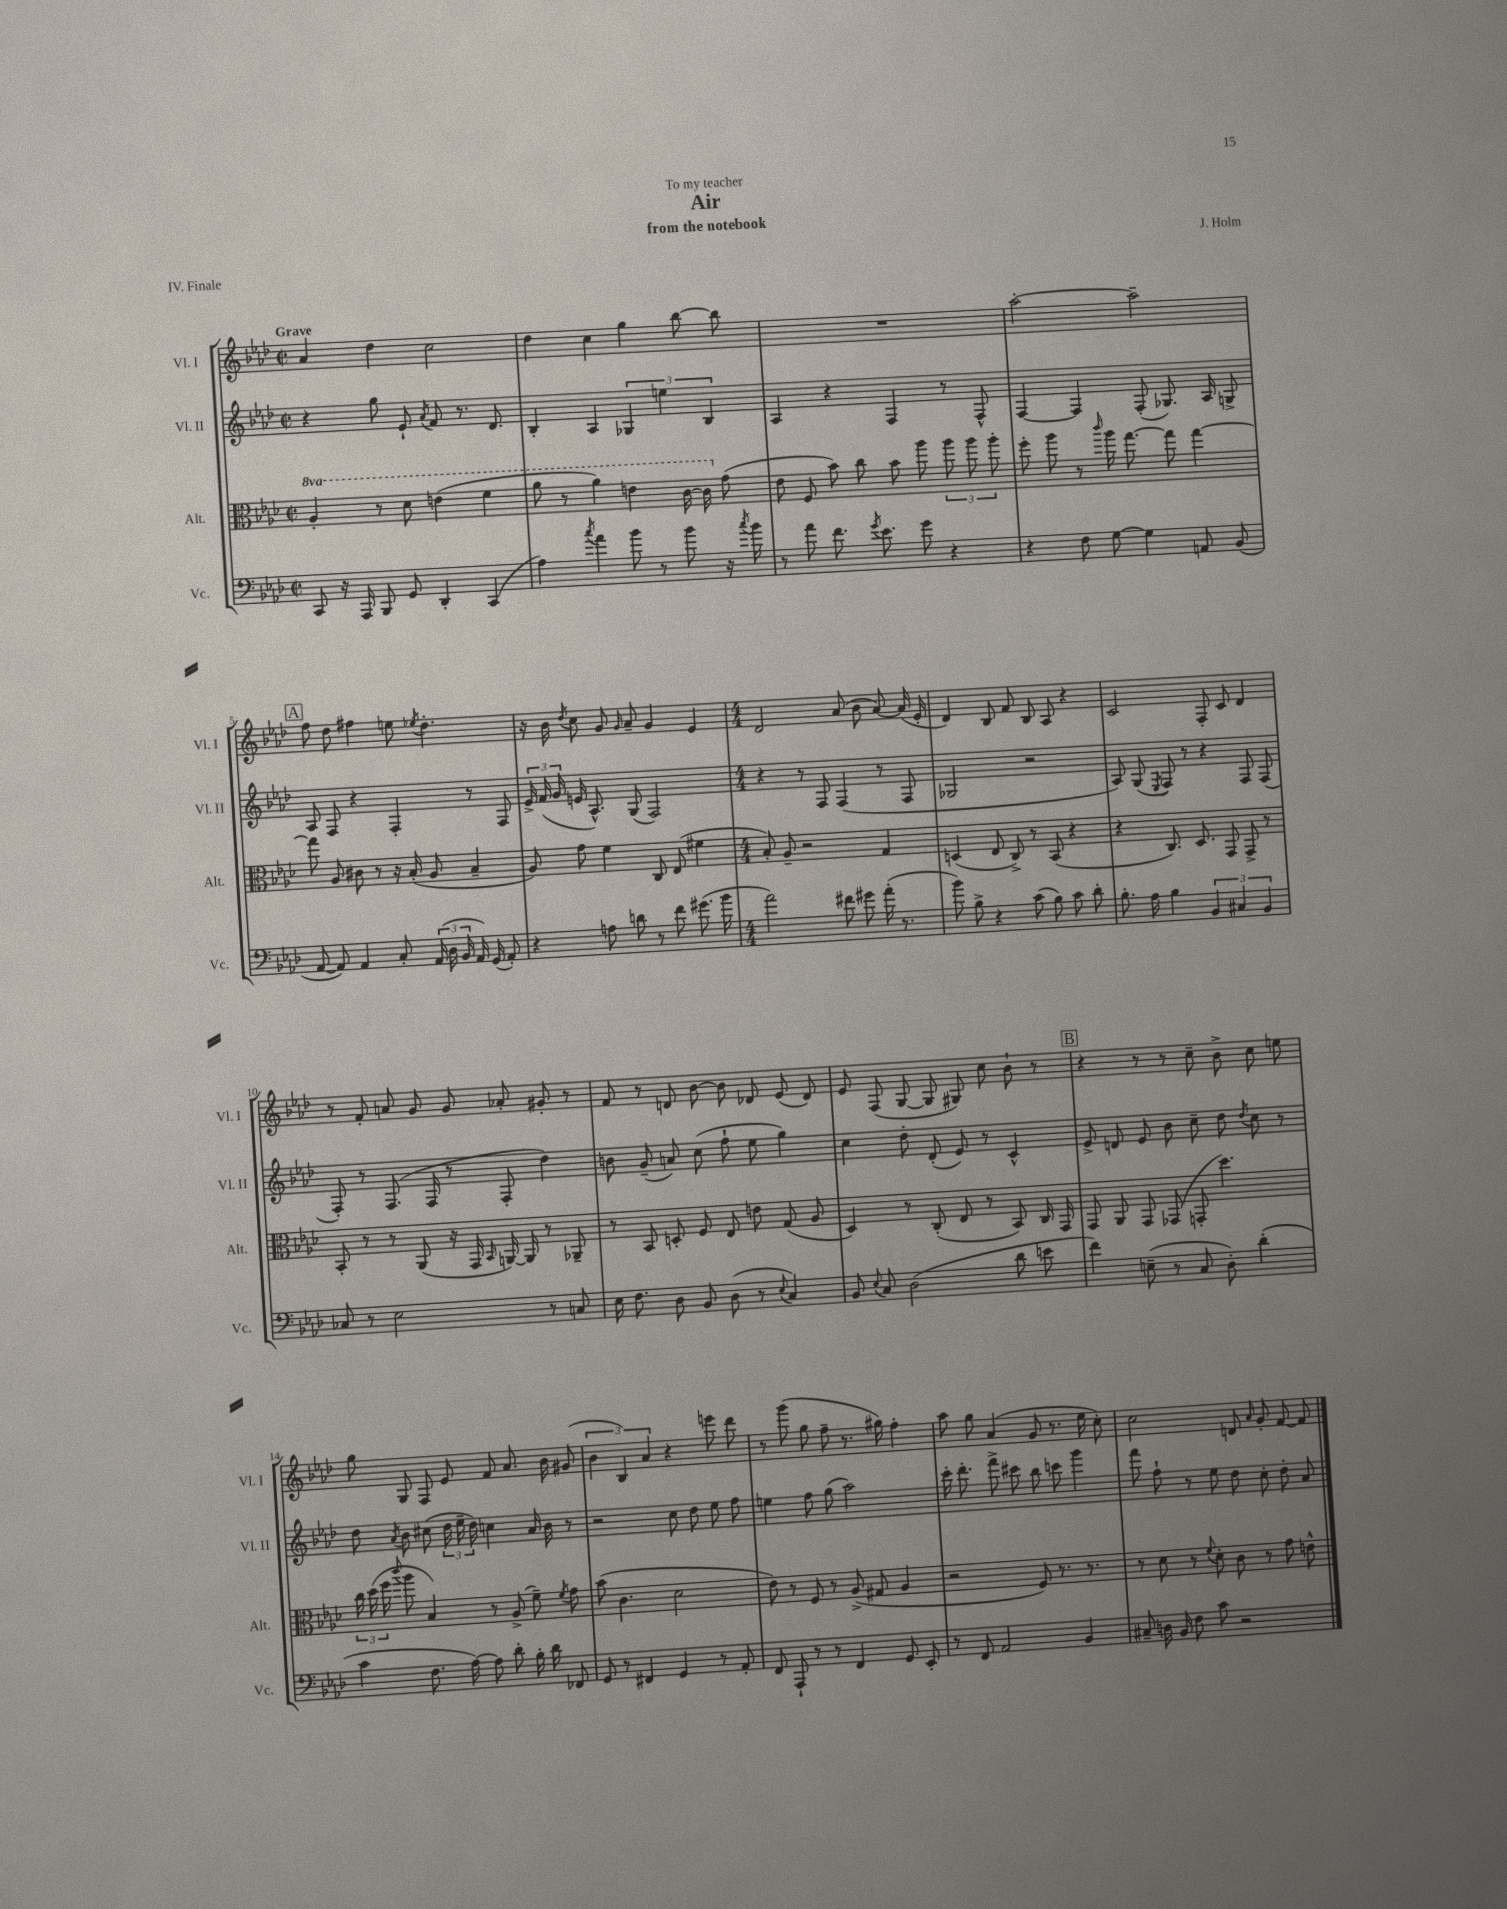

**kern	**kern	**kern	**kern
*staff4	*staff3	*staff2	*staff1
*clefF4	*clefC3	*clefG2	*clefG2
*k[b-e-a-d-]	*k[b-e-a-d-]	*k[b-e-a-d-]	*k[b-e-a-d-]
*M2/2	*M2/2	*M2/2	*M2/2
*met(c|)	*met(c|)	*met(c|)	*met(c|)
8CC	4a-'	4r	4a-
16r	.	.	.
16AAA-	.	.	.
8BBB-	8r	8gg	4dd-
8GG	8dd-	8e-`	.
.	.	8qa-	.
4DD-'	(4ee	8f	2cc
.	.	8.r	.
(4CC	4ff	.	.
.	.	8.d-	.
=	=	=	=
4A-)	8aa-	4B-'	4dd-
.	8r	.	.
8qcc	.	.	.
4a-	4aa-)	4A-	4cc
8b-	4ee	6G-	4gg
8r	.	.	.
.	.	6ee	.
8b-	[16cc	.	[8bb-
.	16cc]	.	.
.	.	6B-	.
16r	(8g	.	8bb-]
8qcc	.	.	.
16b-	.	.	.
=	=	=	=
8r	8e-	4A-	1r
8a-	8F	.	.
8.f	8b-)	4r	.
.	8cc	.	.
8qg	.	.	.
8.e-	.	.	.
.	8b-	4F	.
8g	8aa-	.	.
4r	12aa-	8r	.
.	12aa-	.	.
.	.	8F^^	.
.	12aa-'	.	.
=	=	=	=
4r	8ff'	[4F	[2aa-'
.	8aa-	.	.
8F	8r	4F]	.
.	16qqccc	.	.
[8G	16aa-	.	.
.	[8.gg	.	.
4G]	.	(8F'	2aa-~]
.	8gg]	8.G-)	.
8AA	[4gg	.	.
.	.	16A-	.
(8BB-	.	8G^	.
=	=	=	=
[8AA-	8gg]	8A-	8ff
8AA-])	8A-	8F	8dd-
4AA-	8c#	4r	4ff#
.	8r	.	.
8C'	16r	4F'	8ee
.	(16B-'	.	.
.	.	.	8qee-
(24AA-	8A-	.	4.dd-'
24D-	.	.	.
24BB-	.	.	.
16AA-)	4B-~	8r	.
(16GG	.	.	.
8AA-')	.	8F	.
=	=	=	=
4r	8A-)	24e-^	16r
.	.	(24f	.
.	.	.	16b-
.	.	24g	.
.	.	.	8qdd-
.	8g	16e	8cc
.	.	8.A-^^)	.
8A	4f	.	8g
.	.	.	16qqg
8d	.	(8G	8a-~
8r	8C	2F)	4g
8f	(8E-	.	.
(8.g#	4f#	.	4e-
16b-	.	.	.
=	=	=	=
*M4/4	*M4/4	*M4/4	*M4/4
2a-)	8B-')	4r	2d-
.	8A-~	.	.
.	2r	8r	.
.	.	8F	.
8f#	.	(4F	(8a-
8g#	.	.	8b-
(16a-'	4G	8r	[8a-)
8.r	.	.	.
.	.	8F	(16a-]
.	.	.	16e-'
=	=	=	=
8b-)	(4D	2G-	4d-)
8B-^	.	.	.
4r	8E-	.	8B-
.	8C^)	.	8f
(8c	8r	2r	8B-
8B-)	(8BB-	.	8A-
8c	4r	.	4r
8d-'	.	.	.
=	=	=	=
8.B-'	4r	8A-)	2c
.	.	(8G	.
16A-	.	.	.
.	.	8qE-	.
4B-	8.C)	8F)	.
.	.	8r	.
.	8.D-	.	.
6BB-	.	4r	8F'
.	8GG	.	8c
6C#	.	.	.
.	8GG^	8F	4d-
6BB-	.	.	.
.	8r	(8F	.
=	=	=	=
8C-	8BB-'	8F')	8r
8r	8r	8r	8f'
2E-	8r	(8.F	8a
.	(8AA-	.	8g
.	.	16F	.
.	16r	8r	8g
.	16GG	.	.
.	16qqBB-	.	.
.	[16AA)	8F'	8a-'
.	16AA]	.	.
8r	8r	4dd-)	8g#'
8C	8AA-~	.	8r
=	=	=	=
16E-	8r	8b	8f
8.F	.	.	.
.	8BB-	(8g~	8r
8D-	8D'	8a)	8d
8BB-	8F	(8cc	[8b-
(8D-	8E-	8ff`	8b-]
8r	8e	8ee-	8d-
8qqE-	.	.	.
4C)	(8G	4gg)	(8e-
.	8A-	.	8d-)
=	=	=	=
8BB-	4D-)	4cc	8e-
8qqE-	.	.	.
8C	.	.	(8F
(2D-	8r	8dd-'	[8G
.	(8C'	(8d-'	8G]
.	8E-	8e-)	8G#)
.	8r	8r	8cc
8d-	8BB-)	4c^^	8b-`
8e	16C	.	8r
.	16GG	.	.
=	=	=	=
4f)	8GG	8e-^	4r
.	8AA-	8d	.
(8E~	8GG	8e-	8r
8r	(8GG-	8b-	8r
8C	8GG'	8cc~	8cc~
8D-')	4.dd-)	8dd-	8b-^
.	.	8qdd-	.
(4d-'	.	8cc	8cc
.	.	8r	8ee
=	=	=	=
4c	24cc	8dd-	8gg
.	(24dd-	.	.
.	24ff	.	.
.	8qqccc	8qa-	.
.	8aa-	8b-	8G
8.F	4B-)	(8cc#	8F
.	.	24dd-	8e-
.	.	24ee-~	.
[16A-)	.	.	.
.	.	24dd-)	.
8A-]	8r	4cc	8f
8d-'	(8A-^	.	8.a-
16B-'	8f~)	16a-	.
16d-	.	16b-	16b-
.	8qf	.	.
8FF-	8g	8r	(8g#
=	=	=	=
8GG	(8b-	2r	6b-
8r	4.c	.	.
.	.	.	6B-)
4FF#	.	.	.
.	.	.	6a-
4GG	2d-	8cc	4r
.	.	8dd-	.
8r	.	8ee-	8eee
8AA-'	.	8ff	8ddd-
=	=	=	=
8FF	8e-)	4ee	8r
8AAA-`	8r	.	(8ggg
8r	8F	8ff	8gg
8r	8r	(8gg	8ff~
4FF	(8A-^	2aa-)	8.r
.	8G#	.	.
.	.	.	16gg#)
8GG	4A-	.	4ff'
8EE-'	.	.	.
=	=	=	=
8r	2r	16ccc'	8aa-
.	.	8.ddd-'	.
8FF	.	.	8gg
2AA-	.	8fff^	(4a-
.	.	8ccc#	.
.	8F)	8bb-	8g
.	8.r	8ccc	8.r
4BB-	.	4ggg	.
.	8.r	.	16ee-
.	.	.	8cc')
=	=	=	=
8C#~	8r	8fff	2cc
16D	8d-	8ff`	.
16BB-	.	.	.
8F	8r	8r	.
.	8qqf	.	.
8c	8d-'	8ee-	.
2r	8c	8dd-	8d
.	.	.	16qqa-
.	8r	8cc'	8g'
.	8g	8dd-'	[8f
.	8e^^	8a-	8f]
==	==	==	==
*-	*-	*-	*-
